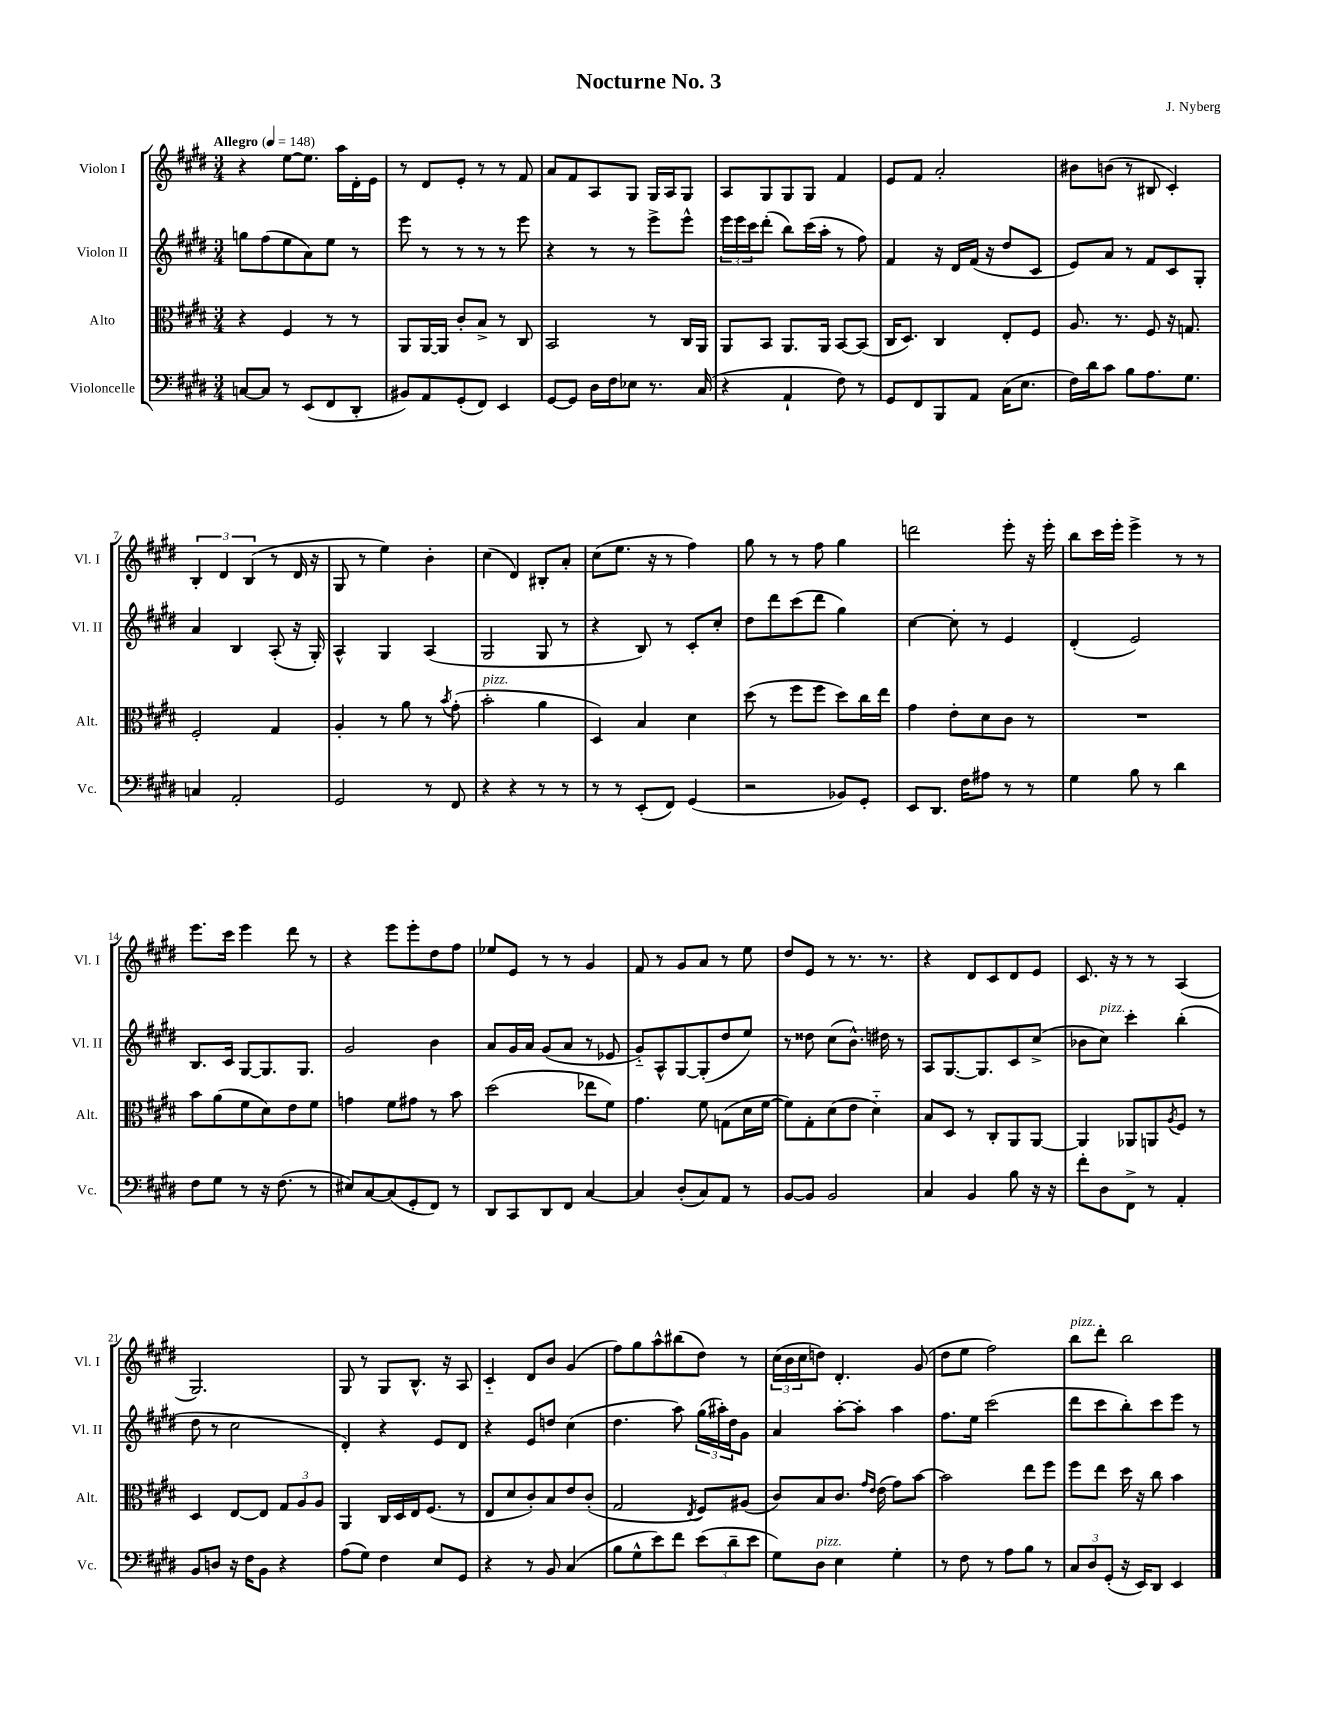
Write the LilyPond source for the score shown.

\header { title = "Nocturne No. 3" composer = "J. Nyberg" }
<<
\new StaffGroup <<
\new Staff = "s0" \with { instrumentName = "Violon I" shortInstrumentName = "Vl. I" } {
    \clef treble \key e \major \numericTimeSignature \time 3/4 \tempo "Allegro" 4 = 148
    r4 e''8~ e''8. a''16 dis'16-. e'16 |
    r8 dis'8 e'8-. r8 r8 fis'8 |
    a'8 fis'8 a8 gis8 gis16 a16 gis8 |
    a8 gis8 gis8 gis8 fis'4 |
    e'8 fis'8 a'2-. |
    bis'8 b'8( r8 bis8 cis'4-.) |
    \tuplet 3/2 { b4-. dis'4 b4( } r8 dis'16 r16 |
    gis8 r8 e''4) b'4-. |
    cis''4( dis'4) bis8-. a'8-. |
    cis''8( e''8. r16 r8 fis''4) |
    gis''8 r8 r8 fis''8 gis''4 |
    d'''2 e'''8-. r16 e'''16-. |
    b''8 cis'''16 e'''16-. e'''4-> r8 r8 |
    e'''8. cis'''16 e'''4 dis'''8 r8 |
    r4 e'''8 e'''8-. dis''8 fis''8 |
    ees''8 e'8 r8 r8 gis'4 |
    fis'8 r8 gis'8 a'8 r8 e''8 |
    dis''8 e'8 r8 r8. r8. |
    r4 dis'8 cis'8 dis'8 e'8 |
    cis'8. r16 r8 r8 a4( |
    gis2.) |
    gis8 r8 gis8 b8.-^ r16 a8 |
    cis'4-_ dis'8 b'8 gis'4( |
    fis''8) gis''8 a''8-^ bis''8( dis''8) r8 |
    \tuplet 3/2 { cis''16( b'16 cis''16 } d''8) dis'4.-. gis'8( |
    dis''8 e''8 fis''2) |
    b''8^\markup { \italic "pizz." } dis'''8-. b''2 \bar "|." |
}
\new Staff = "s1" \with { instrumentName = "Violon II" shortInstrumentName = "Vl. II" } {
    \clef treble \key e \major \numericTimeSignature \time 3/4
    g''8 fis''8( e''8 a'8) e''8 r8 |
    e'''8 r8 r8 r8 r8 e'''8 |
    r4 r8 r8 e'''8-> e'''8-^ |
    \tuplet 3/2 { e'''16 e'''16 cis'''16 } dis'''8-.( b''8) cis'''16( a''16-. r8 fis''8) |
    fis'4 r16 dis'16 fis'16( r16 dis''8 cis'8 |
    e'8) a'8 r8 fis'8 cis'8 gis8-. |
    a'4 b4 a8-.( r16 gis16-.) |
    a4-^ gis4 a4( |
    gis2 gis8 r8 |
    r4 b8) r8 cis'8-. cis''8-. |
    dis''8 dis'''8 cis'''8( dis'''8 gis''4) |
    cis''4~ cis''8-. r8 e'4 |
    dis'4-.( e'2) |
    b8. cis'16 gis8~ gis8. gis8. |
    gis'2 b'4 |
    a'8 gis'16 a'16 gis'8( a'8 r8 ees'8 |
    gis'8-_) a8-^ gis8~ gis8-.( dis''8 e''8) |
    r8 disis''8 cis''8( b'8.-^) dis''16 r8 |
    a8 gis8.~ gis8. cis'8 cis''8->( |
    bes'8 cis''8^\markup { \italic "pizz." }) cis'''4-. b''4-.( |
    dis''8 r8 cis''2 |
    dis'4-.) r4 e'8 dis'8 |
    r4 e'8 d''8 cis''4( |
    dis''4. a''8) \tuplet 3/2 { gis''16( ais''16-.) dis''16 } gis'8 |
    a'4 a''8~-. a''8-. a''4 |
    fis''8. e''16 cis'''2( |
    dis'''8 cis'''8 b''8-.) cis'''8 e'''8 r8 \bar "|." |
}
\new Staff = "s2" \with { instrumentName = "Alto" shortInstrumentName = "Alt." } {
    \clef alto \key e \major \numericTimeSignature \time 3/4
    r4 fis4 r8 r8 |
    a,8 a,16~ a,16 cis'8-. b8-> r8 cis8 |
    b,2 r8 cis16 a,16 |
    a,8 b,8 a,8. a,16 b,8~ b,8( |
    cis16 dis8.) cis4 e8-. fis8 |
    a8. r8. fis8 r16 g8. |
    fis2-. gis4 |
    a4-. r8 a'8 r8 \acciaccatura { b'8 } gis'8-.( |
    b'2-.^\markup { \italic "pizz." } a'4 |
    dis4) b4 dis'4 |
    dis''8( r8 fis''8 fis''8 dis''8) cis''16 e''16 |
    gis'4 e'8-. dis'8 cis'8 r8 |
    R2. |
    b'8 a'8( fis'8 dis'8) e'8 fis'8 |
    g'4 fis'8 gis'8 r8 b'8 |
    dis''2( ees''8 fis'8) |
    gis'4. fis'8 g8( dis'16 fis'16~ |
    fis'8) gis8-. dis'8( e'8 dis'4-_) |
    b8 dis8 r8 cis8-. a,8 a,8~ |
    a,4 aes,8 a,8 \acciaccatura { a8 } fis8 r8 |
    dis4 e8~ e8 \tuplet 3/2 { gis8 a8 a8 } |
    a,4 cis16 dis16 e16 fis8.( r8 |
    e8 dis'8 cis'8-.) b8 e'8 cis'8-.( |
    gis2 \acciaccatura { e8 } fis8) ais8( |
    cis'8) b8 cis'8. \grace { gis'16 e'16 } e'16( gis'8) b'8~ |
    b'2 e''8 fis''8 |
    fis''8 e''8 dis''16 r16 cis''8 b'4 \bar "|." |
}
\new Staff = "s3" \with { instrumentName = "Violoncelle" shortInstrumentName = "Vc." } {
    \clef bass \key e \major \numericTimeSignature \time 3/4
    c8~ c8 r8 e,8( fis,8 dis,8-. |
    bis,8) a,8 gis,8-.( fis,8) e,4 |
    gis,8~ gis,8 dis16 fis16 ees8 r8. cis16( |
    r4 a,4-! fis8) r8 |
    gis,8 fis,8 b,,8 a,8 cis16( e8. |
    fis16) dis'16 cis'8 b8 a8. gis8. |
    c4 a,2-. |
    gis,2 r8 fis,8 |
    r4 r4 r8 r8 |
    r8 r8 e,8-.( fis,8) gis,4( |
    r2 bes,8) gis,8-. |
    e,8 dis,8. fis16 ais8 r8 r8 |
    gis4 b8 r8 dis'4 |
    fis8 gis8 r8 r16 fis8.( r8 |
    eis8) cis8~ cis8( gis,8-. fis,8) r8 |
    dis,8 cis,8 dis,8 fis,8 cis4~ |
    cis4 dis8-.( cis8) a,8 r8 |
    b,8~ b,8 b,2 |
    cis4 b,4 b8 r16 r16 |
    fis'8-. dis8 fis,8-> r8 a,4-. |
    b,8 d8 r16 fis16 b,8 r4 |
    a8( gis8) fis4 e8 gis,8 |
    r4 r8 b,8 cis4( |
    b8 gis8-^ e'8) fis'8 \tuplet 3/2 { e'8( dis'8-- e'8 } |
    gis8) dis8^\markup { \italic "pizz." } e4 gis4-. |
    r8 fis8 r8 a8 b8 r8 |
    \tuplet 3/2 { cis8 dis8 gis,8-.( } r16 e,16) dis,8 e,4 \bar "|." |
}
>>
>>
